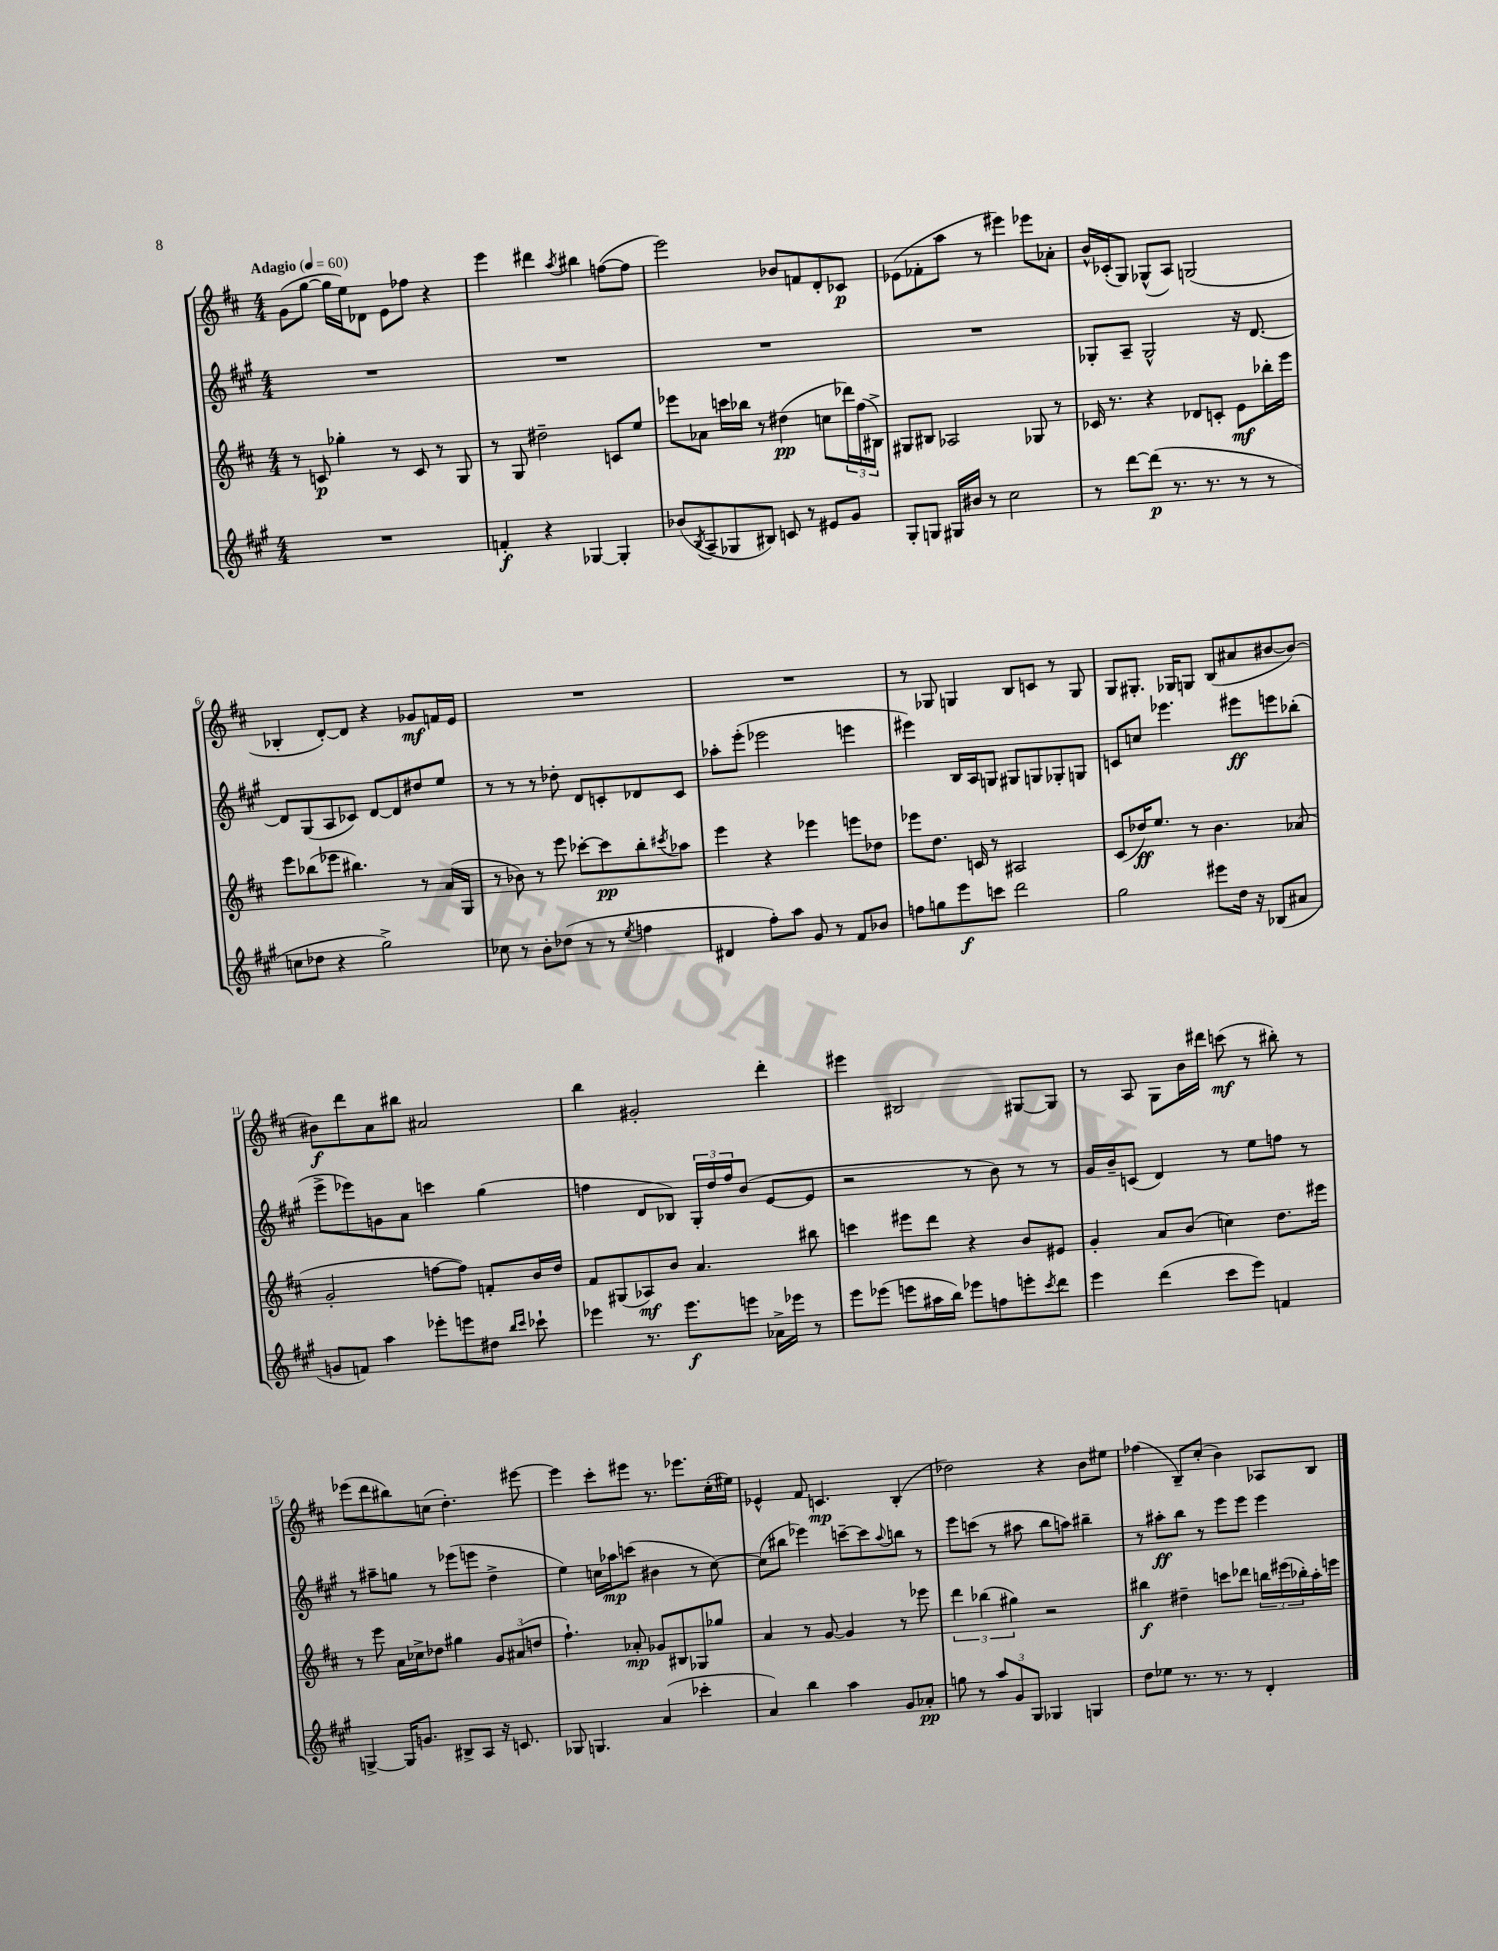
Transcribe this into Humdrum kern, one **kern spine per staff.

**kern	**kern	**kern	**kern
*staff4	*staff3	*staff2	*staff1
*clefG2	*clefG2	*clefG2	*clefG2
*k[f#c#g#]	*k[f#c#]	*k[f#c#g#]	*k[f#c#]
*M4/4	*M4/4	*M4/4	*M4/4
*MM60	*MM60	*MM60	*MM60
1r	8r	1r	(8g
.	8c	.	[8gg
.	4gg-'	.	16gg]
.	.	.	16ee)
.	.	.	8d-
.	8r	.	8e
.	8c	.	8ff-
.	8r	.	4r
.	8G	.	.
=	=	=	=
4f'	8r	1r	4eee
.	8G	.	.
4r	2dd#~	.	4ddd#
.	.	.	8qaa
[4G-	.	.	4bb#
4G-']	8c	.	([8ff
.	8ee	.	8ff]
=	=	=	=
(8b-	8eee-	1r	2eee)
8qB	.	.	.
8A~	8a-	.	.
8G-	16ccc	.	.
.	16bb-	.	.
8B#)	8r	.	.
8c	(4dd#	.	8b-
8r	.	.	8f
8e#	8cc	.	8d'
8g#	24ddd-)	.	8c-
.	(24ff#	.	.
.	24B#^)	.	.
=	=	=	=
8G#'	8G#	1r	(8e-
8G	8B#	.	8f-'
16G#	2A-	.	8aa
16b#	.	.	.
8r	.	.	8r
2cc#	.	.	4eee#)
.	8G-	.	8eee-
.	8r	.	8a-'
=	=	=	=
8r	16c-	8G-'	16b^^
.	8.r	.	(16c-'
[8ddd	.	8A~	8G)
(8ddd]	4r	2G-^^	(8G-^^
8.r	.	.	8A)
.	8d-	.	(2G
8.r	.	.	.
.	8c'	.	.
8r	8e	16r	.
.	.	[8.d	.
8r	16bb-'	.	.
.	16eee	.	.
=	=	=	=
8cc	8eee	8d]	4B-'
8dd-	(8bb-	(8G#	.
4r	8eee-	8A	[8d')
.	4.bb#)	8c-)	8d]
2gg#^)	.	[8d	4r
.	.	8d]	.
.	8r	8dd#	8g-
.	(16a	8ee	16f
.	16G	.	16e
=	=	=	=
8cc-	8r	8r	1r
8r	8b-)	8r	.
8b'	8r	8r	.
(8dd-	8eee	8dd-'	.
8r	[8ccc-'	8d	.
8r	8ccc-]	8c'	.
8qee	.	.	.
4ff	8bb'	8d-	.
.	8qccc#	.	.
.	8aa-	8c	.
=	=	=	=
4d#	4eee	8aa-'	1r
.	.	(8eee'	.
8ff#')	4r	2eee-	.
8aa	.	.	.
8g#	4eee-	.	.
8r	.	.	.
8f#	8eee	4eee	.
8b-	8dd-	.	.
=	=	=	=
8ff	8eee-	4eee#)	8r
8gg	8.dd	.	8G-
8eee	.	16B	4G
.	16c	16A	.
8ccc	8r	8G	.
2ddd	2A#	8G#	8B
.	.	8G	8c
.	.	8G-'	8r
.	.	8G	8G
=	=	=	=
2gg#	(8c#	8c	8G
.	16dd-)	8cc	8.G#'
.	8.ee	.	.
.	.	4.eee-	.
.	.	.	16G-
.	8r	.	8G
8eee#	4.b	.	(8B
16dd	.	8eee#	8a#
16r	.	.	.
(8B-	.	8eee	[8b#
8a#	(8a-	(8bb-'	8b#_)
=	=	=	=
8g	2g'	8eee^	8b#]
8f)	.	8eee-)	8ddd
4aa	.	8g	8a
.	.	8a	8bb#
8eee-'	[8ff	4ccc	2a#
8eee	8ff])	.	.
8dd#	8f'	(4gg#	.
16qqbb	.	.	.
16qqccc#	.	.	.
8ccc-`	16b	.	.
.	16dd	.	.
=	=	=	=
4eee-	8f#	4ff	4bb
.	(8G#	.	.
8.r	8A-)	8d	2g#'
.	8b	8B-)	.
8.eee-	.	.	.
.	4.a	24G#'	.
.	.	24dd	.
.	.	24ff	.
8eee	.	(8b	.
16a-^	.	[8e	4ddd'
16eee-	.	.	.
8r	8bb#	8e]	.
=	=	=	=
8eee	4ccc	2r	4eee#
(8eee-	.	.	.
8eee	8eee#	.	2B#
16aa#	8ddd	.	.
16bb)	.	.	.
8eee-	4r	8r	.
8ff	.	8b)	.
8eee'	8b	8r	[8G#
8qccc#	.	.	.
8ddd	8e#	8r	8G#]
=	=	=	=
4eee	4g'	16g#	8r
.	.	16b~	.
.	.	(8c	8A
(4ddd	8a	4d)	8G
.	(8b	.	16b
.	.	.	16ddd#
8ccc#	4cc)	8r	(8ccc
8eee)	.	8ee	8r
4f	8.dd	8ff	8bb#')
.	.	8r	8r
.	16eee#	.	.
=	=	=	=
[4G^	8r	8r	(8eee-
.	8eee	8aa#~	8ddd
16G]	16a	8gg	8bb#)
8.g	16cc-^	.	.
.	8dd-	8r	(8cc
8B#^	4gg#	(8eee-	4.dd')
8A	.	8eee	.
16r	12g	4dd^	.
8.c	.	.	.
.	(12a#	.	.
.	.	.	[8eee#
.	12dd	.	.
=	=	=	=
8G-	4.ff#`)	4ee)	4eee#]
4.G	.	.	.
.	.	16cc	8ccc#'
.	.	16aa-	.
.	8a-'	(8ccc	8eee#
(4a	8g-	4b#	8.r
.	8B#	.	.
.	.	.	8.eee-
4ccc-'	8G-	8r	.
.	8gg-	[8cc)	(16cc#'
.	.	.	16ee#)
=	=	=	=
4a)	4a	(8cc]	4e-^^
.	.	8bb#	.
4bb	8r	4eee-)	8f#
.	[8g	.	4.c
4aa	4g]	[8ccc~	.
.	.	8ccc]	.
.	.	8qqaa	.
8g#	8r	8bb	(4B'
8a-'	8eee-	8r	.
=	=	=	=
8gg	6ddd	8eee	2dd-)
8r	.	(8ccc	.
.	(6bb-	.	.
12aa	.	8r	.
12g#	6gg#)	.	.
.	.	8aa#	.
12G#	.	.	.
4G-	2r	8bb	4r
.	.	8aa)	.
4G	.	4bb#~	8b
.	.	.	8ee#
=	=	=	=
8dd	4bb#	8r	(4ff-
8ee-	.	8aa#'	.
8.r	4dd#~	8bb	8B~)
.	.	8r	(8cc#'
8.r	.	.	.
.	8ccc	8eee	4b)
8r	8ddd-	8eee	.
4d'	24bb	4eee	8A-
.	(24eee#	.	.
.	24bb-')	.	.
.	16aa'	.	8B
.	16eee	.	.
==	==	==	==
*-	*-	*-	*-
